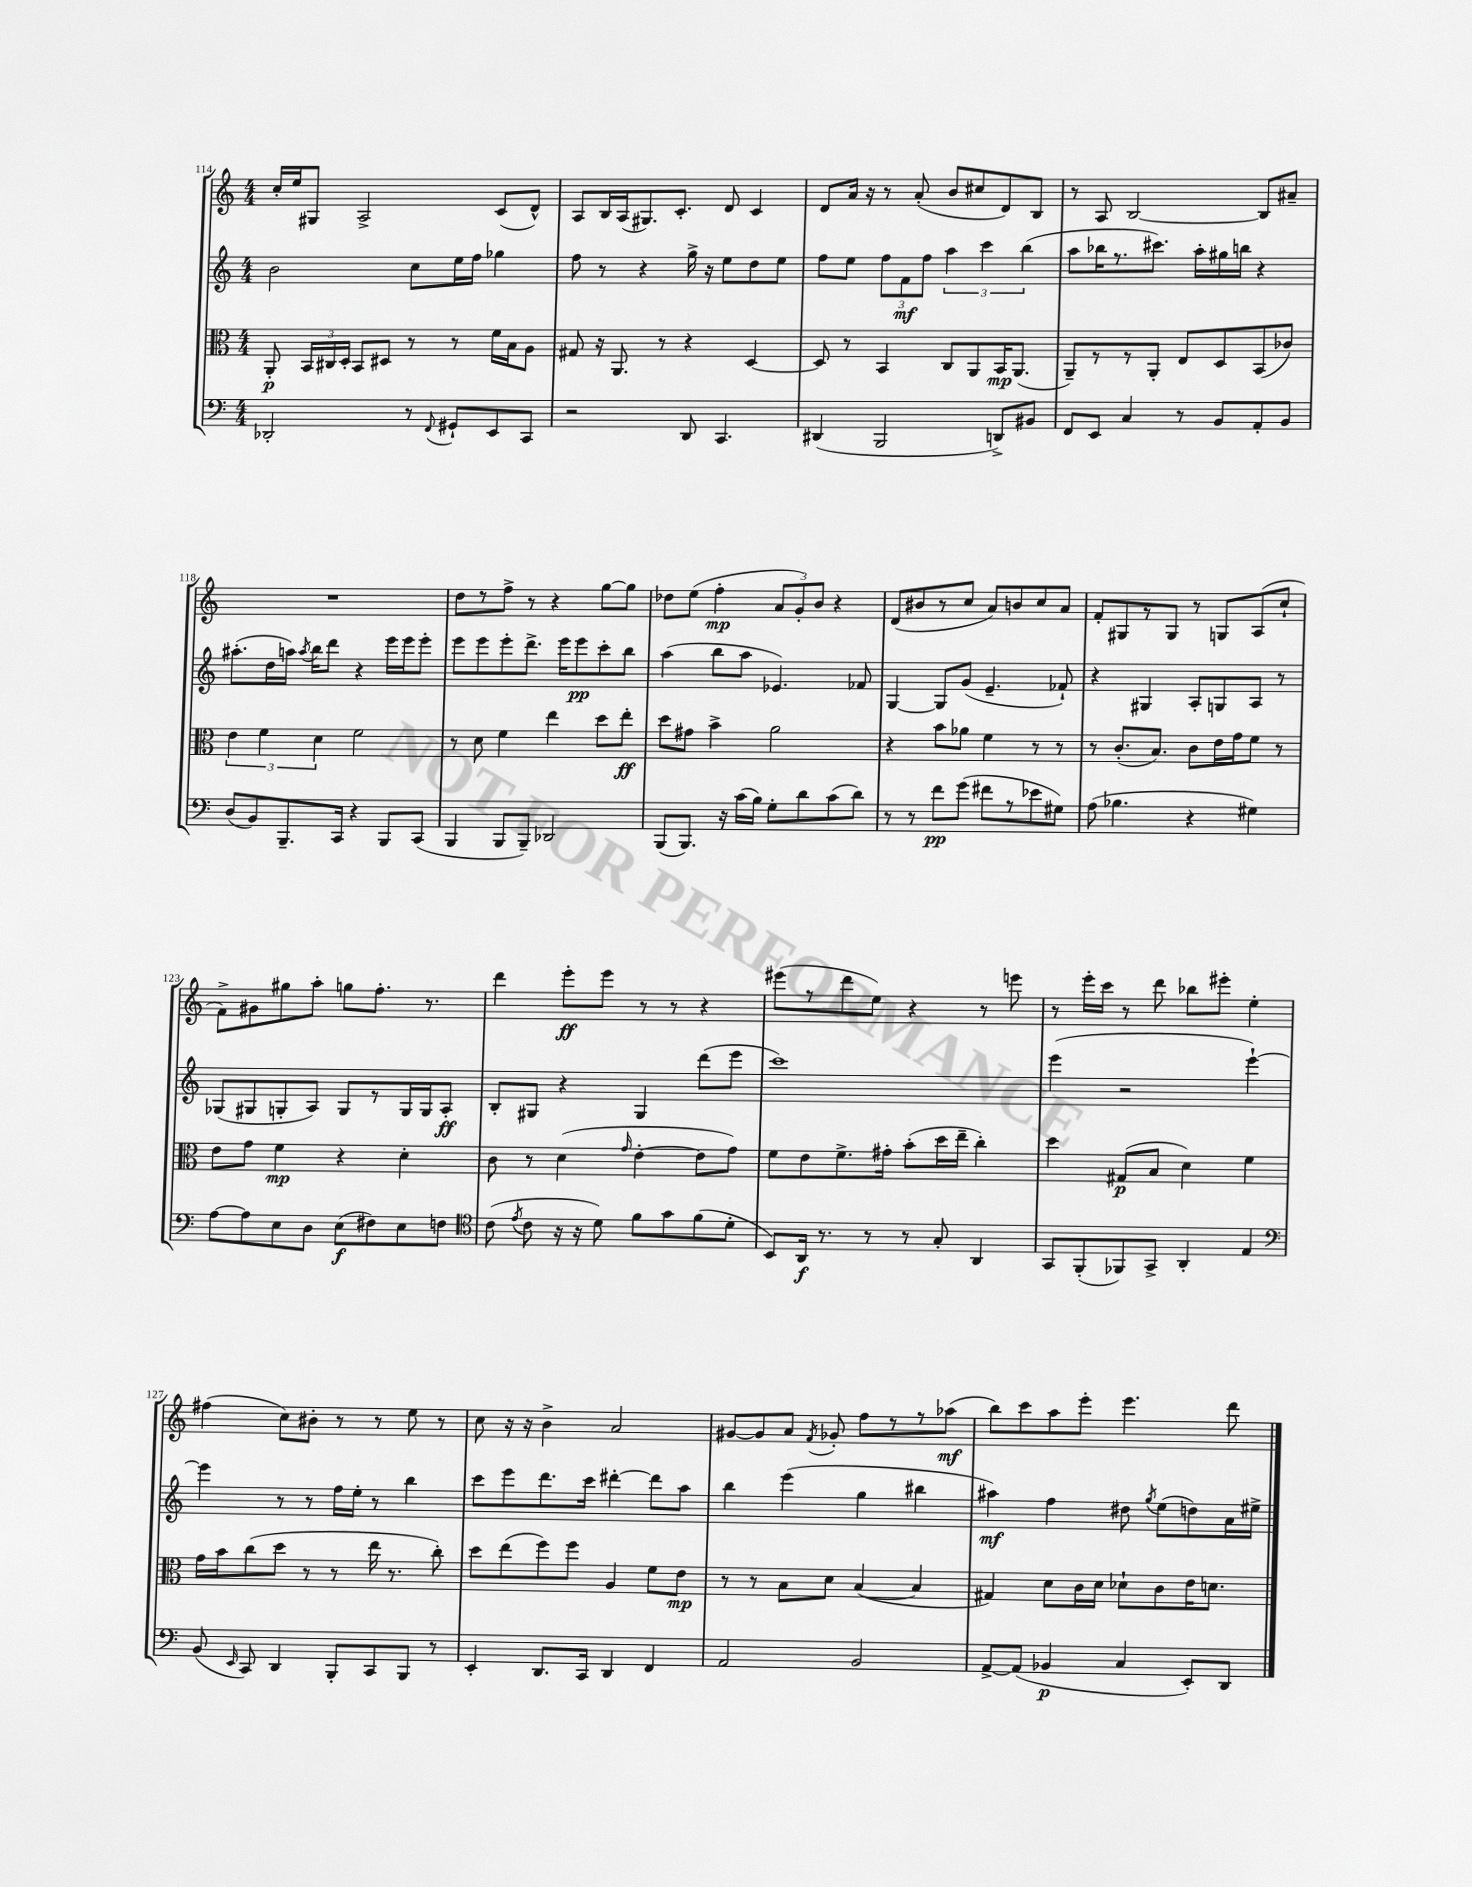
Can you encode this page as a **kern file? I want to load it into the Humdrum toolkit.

**kern	**dynam	**kern	**dynam	**kern	**dynam	**kern	**dynam
*part4	*part4	*part3	*part3	*part2	*part2	*part1	*part1
*staff4	*staff4	*staff3	*staff3	*staff2	*staff2	*staff1	*staff1
*clefF4	*	*clefC3	*	*clefG2	*	*clefG2	*
*k[]	*	*k[]	*	*k[]	*	*k[]	*
*M4/4	*	*M4/4	*	*M4/4	*	*M4/4	*
=114	=114	=114	=114	=114	=114	=114	=114
2DD-X'/	.	8AA'/	p	2b\	.	16cc'/LL	.
.	.	.	.	.	.	16ee/J	.
.	.	24BB/LL	.	.	.	8G#X/J	.
.	.	24C#X/	.	.	.	.	.
.	.	24D'/JJ	.	.	.	.	.
.	.	8BB/L	.	.	.	2A^/	.
.	.	8D#X/J	.	.	.	.	.
8r	.	8r	.	8cc\L	.	.	.
8qqFF/	.	.	.	.	.	.	.
8GG#X`/L	.	8r	.	16ee\L	.	.	.
.	.	.	.	16ff\JJ	.	.	.
8EE/	.	16f\LL	.	4gg-X\	.	(8c/L	.
.	.	16B\J	.	.	.	.	.
8CC/J	.	8A\J	.	.	.	8d^^/J)	.
=115	=115	=115	=115	=115	=115	=115	=115
2r	.	8G#X/	.	8ff\	.	8A/L	.
.	.	16r	.	8r	.	16B/L	.
.	.	8.AA/	.	.	.	(16A/J	.
.	.	.	.	4r	.	8.G#X/)	.
.	.	8r	.	.	.	.	.
.	.	.	.	.	.	8.c'/J	.
8DD/	.	4r	.	16gg^\	.	.	.
.	.	.	.	16r	.	.	.
4.CC/	.	.	.	8ee\L	.	8d/	.
.	.	[4D/	.	8dd\	.	4c/	.
.	.	.	.	8ee\J	.	.	.
=116	=116	=116	=116	=116	=116	=116	=116
(4DD#X/	.	8D/]	.	8ff\L	.	8d/L	.
.	.	8r	.	8ee\J	.	16a/Jk	.
.	.	.	.	.	.	16r	.
2BBB/	.	4BB/	.	12ff\L	.	8r	.
.	.	.	.	12f\	mf	.	.
.	.	.	.	.	.	(8a'/	.
.	.	.	.	12ff\J	.	.	.
.	.	8C/L	.	6aa\	.	8b/L	.
.	.	8AA/	.	.	.	8cc#X/	.
.	.	.	.	6ccc\	.	.	.
8DDn^/L)	.	16BB/K	mp	.	.	8d/)	.
.	.	(8.AA/J	.	.	.	.	.
.	.	.	.	(6bb\	.	.	.
8BB#X/J	.	.	.	.	.	8B/J	.
=117	=117	=117	=117	=117	=117	=117	=117
8FF/L	.	8AA~/L)	.	8aa\L	.	8r	.
8EE/J	.	8r	.	16bb-X\K	.	8A/	.
.	.	.	.	8.r	.	.	.
4C/	.	8r	.	.	.	[2B/	.
.	.	8AA'/J	.	8.ccc#X\J)	.	.	.
8r	.	8E/L	.	.	.	.	.
.	.	.	.	16aa'\LL	.	.	.
8BB/L	.	8D/	.	16gg#X\	.	.	.
.	.	.	.	16bbn\JJ	.	.	.
8AA'/	.	(8BB/	.	4r	.	8B/L]	.
8BB/J	.	8c-X/J)	.	.	.	8a#X~/J	.
!!LO:LB:g=z
=118	=118	=118	=118	=118	=118	=118	=118
(8D/L	.	6e\	.	(8.aa#X'\L	.	1r	.
8BB/)	.	.	.	.	.	.	.
.	.	6f\	.	.	.	.	.
.	.	.	.	16dd\L	.	.	.
8.BBB~/	.	.	.	16aan\JJ)	.	.	.
.	.	.	.	8qaa/	.	.	.
.	.	.	.	16bb\KL	.	.	.
.	.	6d\	.	.	.	.	.
.	.	.	.	8ddd\J	.	.	.
16CC/Jk	.	.	.	.	.	.	.
4r	.	2f\	.	4r	.	.	.
8BBB/L	.	.	.	16eee\LL	.	.	.
.	.	.	.	16eee\J	.	.	.
(8CC/J	.	.	.	8eee'\J	.	.	.
=119	=119	=119	=119	=119	=119	=119	=119
4BBB/	.	8r	.	8eee\L	.	8dd\L	.
.	.	8d\	.	8eee\	.	8r	.
8BBB/L	.	4f\	.	8eee'\	.	8ff^\J	.
8BBB~/J)	.	.	.	8.ddd^\J	.	8r	.
2DD-X/	.	4ee\	.	.	.	4r	.
.	.	.	.	16eee\KL	.	.	.
.	.	.	.	8eee\	pp	.	.
.	.	8dd\L	.	8ccc'\	.	[8gg\L	.
.	.	8ee'\J	ff	8bb\J	.	8gg\J]	.
=120	=120	=120	=120	=120	=120	=120	=120
(8BBB/L	.	8dd\L	.	(4aa\	.	8dd-X\L	.
8.BBB/J)	.	8g#X\J	.	.	.	(8ee\J	.
.	.	4b^\	.	8bb\L	.	4ff'\	mp
16r	.	.	.	.	.	.	.
(16c\LL	.	.	.	8aa\J	.	.	.
16B\JJ)	.	.	.	.	.	.	.
8G'\L	.	2a\	.	4.e-X/)	.	12a/L	.
.	.	.	.	.	.	12g'/)	.
8d\	.	.	.	.	.	.	.
.	.	.	.	.	.	12b/J	.
(8c\	.	.	.	.	.	4r	.
8d\J)	.	.	.	8f-X/	.	.	.
=121	=121	=121	=121	=121	=121	=121	=121
8r	.	4r	.	[4G/	.	(8d/L	.
8r	.	.	.	.	.	8b#X/	.
8f\L	pp	8b\L	.	8G/L]	.	8r	.
(8g\J	.	8a-X\J	.	(8g/J	.	8cc/J	.
8f#X\L	.	4f\	.	4.e~/	.	8a/L)	.
8r	.	.	.	.	.	8bn/	.
8e-X\	.	8r	.	.	.	8cc/	.
8G#X\J)	.	8r	.	8f-X`/)	.	8a/J	.
=122	=122	=122	=122	=122	=122	=122	=122
(8A\	.	8r	.	4r	.	8f'/L	.
4.B-X\	.	(8.c'/L	.	.	.	8G#X/	.
.	.	.	.	4G#X/	.	8r	.
.	.	8.B/J)	.	.	.	.	.
.	.	.	.	.	.	8G#/J	.
4r	.	8c\L	.	8A'/L	.	8r	.
.	.	16e\L	.	8Gn/	.	8Gn/L	.
.	.	16g\J	.	.	.	.	.
4G#X\)	.	8f\J	.	8A/J	.	(8A/	.
.	.	8r	.	8r	.	8cc`/J	.
!!LO:LB:g=z
=123	=123	=123	=123	=123	=123	=123	=123
[8A\L	.	8e\L	.	(8G-X/L	.	8f^\L)	.
8A\]	.	8g\J	.	8G#X/	.	8g#X\	.
8E\	.	4f\	mp	8Gn'/	.	8gg#X\	.
8D\J	.	.	.	8A/J)	.	8aa'\J	.
(8E\L	f	4r	.	8G/L	.	8ggn\L	.
8F#X\)	.	.	.	8r	.	8.ff'\J	.
8E\	.	4d'\	.	16G/L	.	.	.
.	.	.	.	16G/J	.	8.r	.
8Fn\J	.	.	.	8A'/J	ff	.	.
=124	=124	=124	=124	=124	=124	=124	=124
*clefC4	*	*	*	*	*	*	*
(8c\	.	8c\	.	8B'/L	.	4ddd\	.
8qe/	.	.	.	.	.	.	.
8c\	.	8r	.	8G#X/J	.	.	.
16r	.	(4d\	.	4r	.	8eee'\L	ff
16r	.	.	.	.	.	.	.
8d\)	.	.	.	.	.	8eee\J	.
.	.	16qqg/	.	.	.	.	.
8f\L	.	[4e'\	.	4G#/	.	8r	.
8g\	.	.	.	.	.	8r	.
(8f\	.	8e\L]	.	(8ddd\L	.	4r	.
8d'\J	.	8g\J)	.	8eee\J	.	.	.
=125	=125	=125	=125	=125	=125	=125	=125
8BB/L)	.	8f\L	.	1ccc)	.	(8eee#X\L	.
16AA/Jk	f	8e\	.	.	.	8r	.
8.r	.	.	.	.	.	.	.
.	.	8.f^\	.	.	.	8ddd\	.
8r	.	.	.	.	.	8ee\J)	.
.	.	16g#X'\Jk	.	.	.	.	.
8r	.	(8b'\L	.	.	.	4r	.
8G'/	.	16dd\L	.	.	.	.	.
.	.	16ee~\JJ	.	.	.	.	.
4AA/	.	4cc'\)	.	.	.	8r	.
.	.	.	.	.	.	8eeen\	.
=126	=126	=126	=126	=126	=126	=126	=126
8GG/L	.	4dd\	.	(4eee\	.	8r	.
(8FF'/	.	.	.	.	.	16eee'\LL	.
.	.	.	.	.	.	16ccc\JJ	.
8FF-X/)	.	(8G#X/L	p	2r	.	8r	.
8GG^/J	.	8B/J	.	.	.	8ddd\	.
4AA'/	.	4d\)	.	.	.	8bb-X\L	.
.	.	.	.	.	.	8eee#X'\J	.
4E/	.	4f\	.	[4eee`\)	.	4ee'\	.
!!LO:LB:g=z
=127	=127	=127	=127	=127	=127	=127	=127
*clefF4	*	*	*	*	*	*	*
(8BB/	.	16g\LL	.	4eee\]	.	(4ff#X\	.
.	.	16b\J	.	.	.	.	.
16qqEE/	.	.	.	.	.	.	.
8CC/)	.	(8cc\	.	.	.	.	.
4DD/	.	8dd\J	.	8r	.	8cc\L)	.
.	.	8r	.	8r	.	8b#X'\J	.
8BBB'/L	.	8r	.	16ff\LL	.	8r	.
.	.	.	.	16ee'\JJ	.	.	.
8CC/	.	16ee\	.	8r	.	8r	.
.	.	8.r	.	.	.	.	.
8BBB/J	.	.	.	4bb\	.	8ee\	.
8r	.	8cc'\)	.	.	.	8r	.
=128	=128	=128	=128	=128	=128	=128	=128
4EE'/	.	8dd\L	.	8ccc\L	.	8cc\	.
.	.	(8ee\	.	8eee\	.	16r	.
.	.	.	.	.	.	16r	.
8.DD/L	.	8ff\)	.	8.ddd\	.	4b^\	.
.	.	8ff\J	.	.	.	.	.
16CC/Jk	.	.	.	16ccc\Jk	.	.	.
4DD/	.	4A/	.	[4ddd#X'\	.	2a/	.
4FF/	.	8f\L	.	8ddd#\L]	.	.	.
.	.	8e\J	mp	8aa\J	.	.	.
=129	=129	=129	=129	=129	=129	=129	=129
2AA/	.	8r	.	4bb\	.	[8g#X/L	.
.	.	8r	.	.	.	8g#/]	.
.	.	8B\L	.	(4eee\	.	8a/J	.
.	.	.	.	.	.	8qf/	.
.	.	8d\J	.	.	.	8g-X'/	.
2BB/	.	([4B/	.	4gg\	.	8ff\L	.
.	.	.	.	.	.	8r	.
.	.	4B/]	.	4bb#X\	.	8r	.
.	.	.	.	.	.	(8aa-X\J	mf
=130	=130	=130	=130	=130	=130	=130	=130
[8AA^/L	.	4G#X/)	.	4aa#X\)	mf	8bb\L)	.
(8AA/J]	.	.	.	.	.	8ccc\	.
4BB-X/	p	8d\L	.	4ff\	.	8aa\	.
.	.	16c\L	.	.	.	8eee'\J	.
.	.	16d\JJ	.	.	.	.	.
4C/	.	8d-X`\L	.	8dd#X\	.	4.eee\	.
.	.	.	.	8qgg/	.	.	.
.	.	8c\	.	(8ee\L	.	.	.
8EE'/L)	.	16e\K	.	8ddn\)	.	.	.
.	.	8.dn\J	.	.	.	.	.
8DD/J	.	.	.	16a\L	.	8ddd\	.
.	.	.	.	16ee#X^\JJ	.	.	.
==	==	==	==	==	==	==	==
*-	*-	*-	*-	*-	*-	*-	*-
